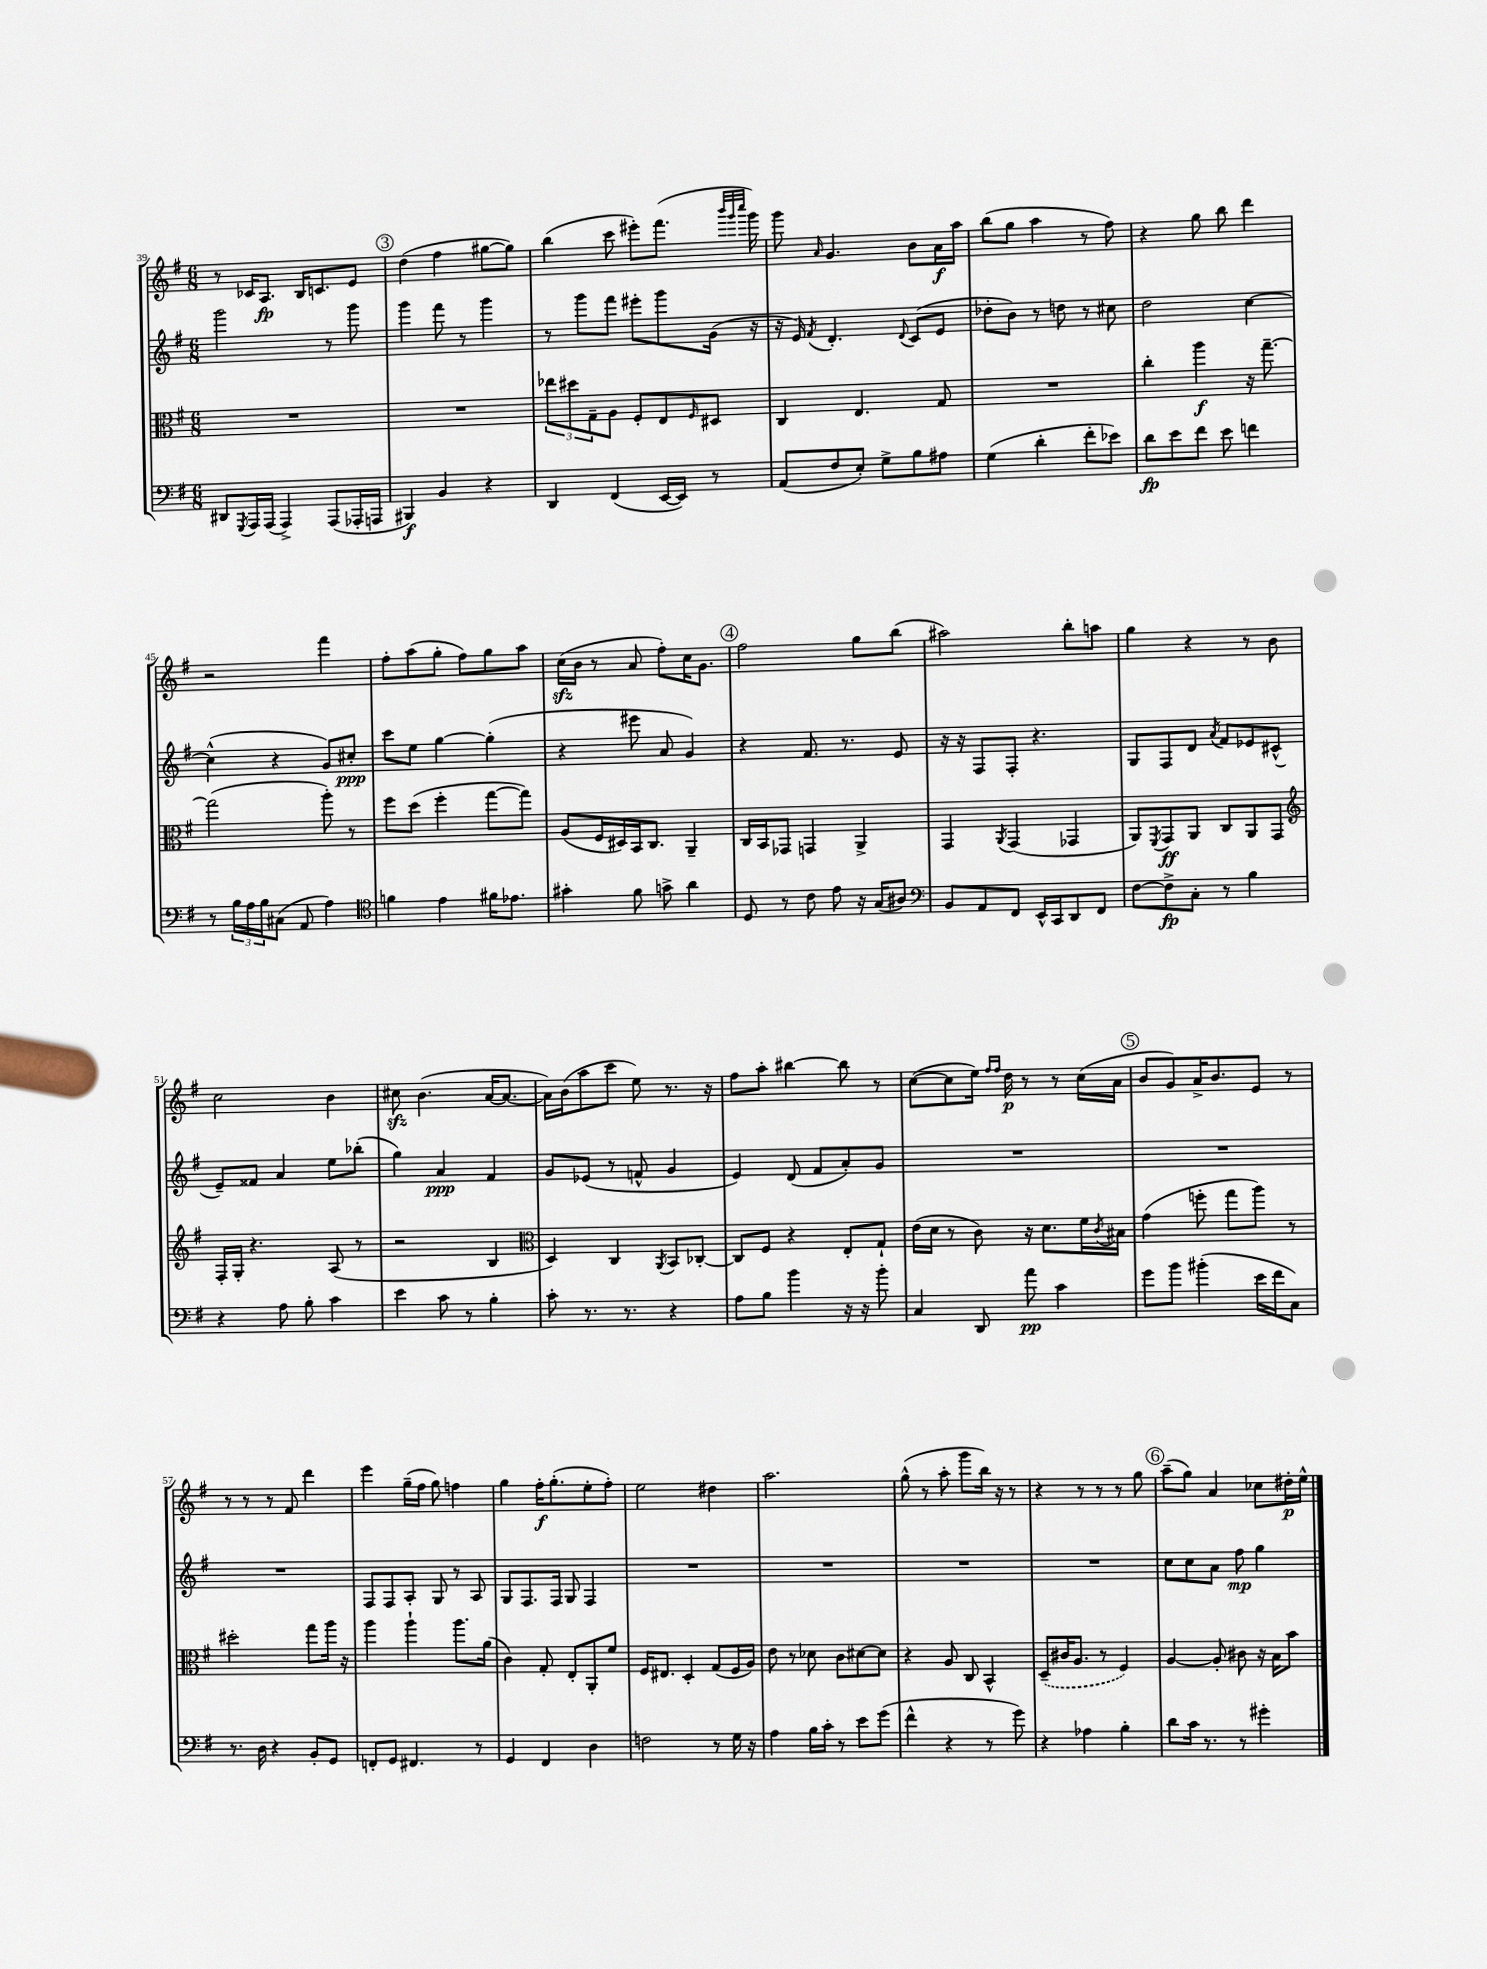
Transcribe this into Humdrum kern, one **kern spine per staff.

**kern	**dynam	**kern	**dynam	**kern	**dynam	**kern	**dynam
*part4	*part4	*part3	*part3	*part2	*part2	*part1	*part1
*staff4	*staff4	*staff3	*staff3	*staff2	*staff2	*staff1	*staff1
*clefF4	*	*clefC3	*	*clefG2	*	*clefG2	*
*k[f#]	*	*k[f#]	*	*k[f#]	*	*k[f#]	*
*M6/8	*	*M6/8	*	*M6/8	*	*M6/8	*
=39	=39	=39	=39	=39	=39	=39	=39
8DD#X/L	.	2.r	.	2ggg\	.	8r	.
8qGGG/	.	.	.	.	.	.	.
16AAA/L	.	.	.	.	.	16c-X/KL	.
(16AAA/JJ	.	.	.	.	.	8.A/J	fp
4AAA^/)	.	.	.	.	.	.	.
.	.	.	.	.	.	16B/KL	.
.	.	.	.	.	.	8.cn/	.
(8AAA/L	.	.	.	8r	.	.	.
16AAA-X'/L	.	.	.	8ggg\	.	8e/J	.
16AAAn/JJ	.	.	.	.	.	.	.
!!LO:REH:place=s1:t=3
=40	=40	=40	=40	=40	=40	=40	=40
4BBB#X/)	f	2.r	.	4ggg\	.	(4dd\	.
4BB/	.	.	.	8fff#\	.	4ff#\	.
.	.	.	.	8r	.	.	.
4r	.	.	.	4ggg\	.	[8gg#X\L	.
.	.	.	.	.	.	8gg#\J])	.
=41	=41	=41	=41	=41	=41	=41	=41
4DD/	.	12ee-X\L	.	8r	.	(4bb\	.
.	.	12dd#X\	.	.	.	.	.
.	.	.	.	8ggg\L	.	.	.
.	.	12G~\	.	.	.	.	.
(4FF#/	.	8A\J	.	8fff#\J	.	8ccc\	.
.	.	8F#'/L	.	8eee#X'\L	.	8eee#X'\L)	.
[16EE/LL	.	8E/	.	8ggg\	.	(8.fff#\J	.
16EE/JJ])	.	.	.	.	.	.	.
.	.	16qqF#/	.	.	.	.	.
8r	.	8D#X/J	.	(16g\Jk	.	.	.
.	.	.	.	.	.	32qqbbb/LLL	.
.	.	.	.	.	.	32qqggg/	.
.	.	.	.	.	.	32qqcccc/JJJ	.
.	.	.	.	16r	.	16ggg\)	.
=42	=42	=42	=42	=42	=42	=42	=42
(8AA/L	.	4C/	.	16r	.	8ggg\	.
.	.	.	.	16e/)	.	.	.
.	.	.	.	8qf#/	.	16qqa/	.
8F#/	.	.	.	4.d'/	.	4.g/	.
8E'/J)	.	4.E/	.	.	.	.	.
8G^\L	.	.	.	.	.	.	.
.	.	.	.	8qqd/	.	.	.
8B\	.	.	.	(8c/L	.	8b\L	.
8A#X\J	.	8G/	.	8e/J	.	16a\L	f
.	.	.	.	.	.	16aa\JJ	.
=43	=43	=43	=43	=43	=43	=43	=43
(4G\	.	2.r	.	8dd-X'\L	.	(8bb\L	.
.	.	.	.	8b\J)	.	8gg\J	.
4d'\	.	.	.	8r	.	4aa\	.
.	.	.	.	8ddn\	.	.	.
8f#'\L	.	.	.	8r	.	8r	.
8e-X\J)	.	.	.	8cc#X\	.	8ff#\)	.
=44	=44	=44	=44	=44	=44	=44	=44
8d\L	fp	4cc'\	.	2dd\	.	4r	.
8e\	.	.	.	.	.	.	.
8f#\J	.	4aa\	f	.	.	8gg\	.
8e\	.	.	.	.	.	8bb\	.
4fn\	.	16r	.	[4cc\	.	4ddd\	.
.	.	[8.gg~\	.	.	.	.	.
!!LO:LB:g=z
=45	=45	=45	=45	=45	=45	=45	=45
8r	.	(2gg\]	.	(4cc^^\]	.	2r	.
24B\LL	.	.	.	.	.	.	.
24A\	.	.	.	.	.	.	.
24B\J	.	.	.	.	.	.	.
(8C#X\J	.	.	.	4r	.	.	.
8AA/	.	.	.	.	.	.	.
4A\)	.	8aa'\)	.	8g/L)	.	4fff#\	.
.	.	8r	.	8cc#X'/J	ppp	.	.
=46	=46	=46	=46	=46	=46	=46	=46
*clefC4	*	*	*	*	*	*	*
4fn\	.	8ff#\L	.	8ccc\L	.	8ff#'\L	.
.	.	(8dd\J	.	8ee\J	.	(8aa\	.
4e\	.	4ff#'\	.	[4gg\	.	8gg'\J	.
.	.	.	.	.	.	8ff#\L)	.
16f#X\KL	.	[8gg\L	.	(4gg'\]	.	8gg\	.
8.e-X\J	.	.	.	.	.	.	.
.	.	8gg\J])	.	.	.	8aa\J	.
=47	=47	=47	=47	=47	=47	=47	=47
4g#X'\	.	(8A/L	.	4r	.	(16cczz\LL	.
.	.	.	.	.	.	16b\JJ	.
.	.	16F#/L	.	.	.	8r	.
.	.	16D#X/)	.	.	.	.	.
8f#\	.	16BB/J	.	8eee#X\	.	8a/	.
.	.	8.C/J	.	.	.	.	.
8gn^\	.	.	.	8a/	.	8ff#'\L)	.
4a\	.	4AA~/	.	4g/)	.	16cc\K	.
.	.	.	.	.	.	8.g\J	.
!!LO:REH:place=s1:t=4
=48	=48	=48	=48	=48	=48	=48	=48
8D/	.	16C/LL	.	4r	.	2ff#\	.
.	.	16BB/J	.	.	.	.	.
8r	.	8GG-X/J	.	.	.	.	.
8c\	.	4GGn/	.	8.f#/	.	.	.
8e\	.	.	.	.	.	.	.
.	.	.	.	8.r	.	.	.
16r	.	4AA^/	.	.	.	8gg\L	.
(16G/KL	.	.	.	.	.	.	.
8A#X/J)	.	.	.	8e/	.	(8bb\J	.
=49	=49	=49	=49	=49	=49	=49	=49
*clefF4	*	*	*	*	*	*	*
8BB/L	.	4GG/	.	16r	.	2aa#X\)	.
.	.	.	.	16r	.	.	.
8AA/	.	.	.	8F#/L	.	.	.
.	.	8qAA/	.	.	.	.	.
8FF#/J	.	(4GG/	.	8F#'/J	.	.	.
16EE^^/LL	.	.	.	4.r	.	.	.
16CC/J	.	.	.	.	.	.	.
8DD/	.	4GG-X/	.	.	.	8bb'\L	.
8FF#/J	.	.	.	.	.	8aan\J	.
=50	=50	=50	=50	=50	=50	=50	=50
[8F#\L	.	8AA/L)	.	8G/L	.	4gg\	.
.	.	8qFF#/	.	.	.	.	.
8F#^\]	fp	8GG/	ff	8F#/	.	.	.
8C'\J	.	8AA/J	.	8d/J	.	4r	.
.	.	.	.	8qa/	.	.	.
8r	.	8C/L	.	8f#/L	.	.	.
4B\	.	8AA/	.	8e-X/	.	8r	.
.	.	8GG/J	.	(8c#X^^/J	.	8b\	.
!!LO:LB:g=z
=51	=51	=51	=51	=51	=51	=51	=51
*	*	*clefG2	*	*	*	*	*
4r	.	16F#'/LL	.	8e~/L)	.	2cc\	.
.	.	16G'/JJ	.	.	.	.	.
.	.	4.r	.	8f##X/J	.	.	.
8A\	.	.	.	4a/	.	.	.
8B'\	.	.	.	.	.	.	.
4c\	.	(8A/	.	8ee\L	.	4b\	.
.	.	8r	.	(8bb-X'\J	.	.	.
=52	=52	=52	=52	=52	=52	=52	=52
4e\	.	2r	.	4gg\)	.	8cc#Xzz\	.
.	.	.	.	.	.	(4.b\	.
8c\	.	.	.	4a/	ppp	.	.
8r	.	.	.	.	.	.	.
4B'\	.	4B/	.	4f#/	.	[16a/KL	.
.	.	.	.	.	.	8.a/J_	.
=53	=53	=53	=53	=53	=53	=53	=53
*	*	*clefC3	*	*	*	*	*
8c'\	.	4D/)	.	8g/L	.	16a\LL])	.
.	.	.	.	.	.	(16b\J	.
8.r	.	.	.	(8e-X/J	.	8aa\	.
.	.	4C/	.	8r	.	8ccc\J	.
8.r	.	.	.	.	.	.	.
.	.	.	.	8fn^^/	.	8ee\)	.
.	.	8qAA/	.	.	.	.	.
4r	.	8BB/L	.	4g/	.	8.r	.
.	.	[8C-X'/J	.	.	.	.	.
.	.	.	.	.	.	16r	.
=54	=54	=54	=54	=54	=54	=54	=54
8A\L	.	8C-/L]	.	4e/)	.	8ff#\L	.
8B\J	.	8F#/J	.	.	.	8aa'\J	.
4b\	.	4r	.	(8d/	.	[4bb#X\	.
.	.	.	.	8f#/L	.	.	.
16r	.	8E'/L	.	8a'/)	.	8bb#\]	.
16r	.	.	.	.	.	.	.
8b'\	.	8G`/J	.	8g/J	.	8r	.
=55	=55	=55	=55	=55	=55	=55	=55
4C/	.	(16e\LL	.	2.r	.	([8cc\L	.
.	.	16d\JJ	.	.	.	.	.
.	.	8r	.	.	.	8cc\]	.
8DD/	.	8c\)	.	.	.	16ee\Jk)	.
.	.	.	.	.	.	16qqff#/LL	.
.	.	.	.	.	.	16qqff#/JJ	.
.	.	.	.	.	.	16dd\	p
8a\	pp	16r	.	.	.	8r	.
.	.	8.d\L	.	.	.	.	.
4c\	.	.	.	.	.	8r	.
.	.	16f#\L	.	.	.	(16cc\LL	.
.	.	8qc/	.	.	.	.	.
.	.	16B#X\JJ	.	.	.	16a\JJ	.
!!LO:REH:place=s1:t=5
=56	=56	=56	=56	=56	=56	=56	=56
8g\L	.	(4g\	.	2.r	.	8b/L	.
8b\J	.	.	.	.	.	8g/)	.
(4b#X'\	.	8ffn'\	.	.	.	16a^/K	.
.	.	.	.	.	.	8.b/	.
.	.	8gg\L	.	.	.	.	.
16e\LL	.	8aa\J)	.	.	.	8e/J	.
16f#\J	.	.	.	.	.	.	.
8C\J)	.	8r	.	.	.	8r	.
!!LO:LB:g=z
=57	=57	=57	=57	=57	=57	=57	=57
8.r	.	2dd#X'\	.	2.r	.	8r	.
.	.	.	.	.	.	8r	.
16D\	.	.	.	.	.	.	.
4r	.	.	.	.	.	8r	.
.	.	.	.	.	.	8f#/	.
8BB'/L	.	8gg\L	.	.	.	4ddd\	.
8GG/J	.	16aa\Jk	.	.	.	.	.
.	.	16r	.	.	.	.	.
=58	=58	=58	=58	=58	=58	=58	=58
8FFn'/L	.	4aa\	.	8F#/L	.	4eee\	.
8GG/J	.	.	.	8F#/	.	.	.
4.FF#X/	.	4aa`\	.	8A'/J	.	(16gg~\LL	.
.	.	.	.	.	.	16ff#\JJ	.
.	.	.	.	8G/	.	8gg\)	.
.	.	8.aa\L	.	8r	.	4ffn\	.
8r	.	.	.	8A/	.	.	.
.	.	(16a\Jk	.	.	.	.	.
=59	=59	=59	=59	=59	=59	=59	=59
4GG/	.	4c\)	.	8G/L	.	4gg\	.
.	.	.	.	8.F#/	.	.	.
4FF#/	.	8G'/	.	.	.	16ff#'\KL	f
.	.	.	.	16F#/Jk	.	(8.gg'\	.
.	.	8E'/L	.	8G/	.	.	.
4D\	.	8AA'/	.	4F#/	.	8ee'\	.
.	.	8f#/J	.	.	.	8ff#'\J)	.
=60	=60	=60	=60	=60	=60	=60	=60
2Fn\	.	16F#/KL	.	2.r	.	2ee\	.
.	.	8.E#X/J	.	.	.	.	.
.	.	4D'/	.	.	.	.	.
8r	.	(8G/L	.	.	.	4dd#X\	.
16G\	.	16F#/L	.	.	.	.	.
16r	.	16A/JJ)	.	.	.	.	.
=61	=61	=61	=61	=61	=61	=61	=61
4A\	.	8e\	.	2.r	.	2.aa\	.
.	.	8r	.	.	.	.	.
16B\LL	.	8d-X\	.	.	.	.	.
16c'\JJ	.	.	.	.	.	.	.
8r	.	8c\L	.	.	.	.	.
8e\L	.	[8d#X\	.	.	.	.	.
(8g\J	.	8d#\J]	.	.	.	.	.
=62	=62	=62	=62	=62	=62	=62	=62
4f#^^\	.	4r	.	2.r	.	(8gg^^\	.
.	.	.	.	.	.	8r	.
4r	.	8A/	.	.	.	8aa'\	.
.	.	8C/	.	.	.	8ggg\L	.
8r	.	4BB^^/	.	.	.	16bb\Jk)	.
.	.	.	.	.	.	16r	.
8g\)	.	.	.	.	.	8r	.
=63	=63	=63	=63	=63	=63	=63	=63
4r	.	(8D~/L	.	2.r	.	4r	.
.	.	16c#X/K	.	.	.	.	.
.	.	8.A/J	.	.	.	.	.
4A-X\	.	.	.	.	.	8r	.
.	.	8r	.	.	.	8r	.
4B'\	.	4F#/)	.	.	.	8r	.
.	.	.	.	.	.	8gg\	.
!!LO:REH:place=s1:t=6
=64	=64	=64	=64	=64	=64	=64	=64
8d\L	.	[4A/	.	8cc\L	.	(8aa~\L	.
16c\Jk	.	.	.	8cc\	.	8gg\J)	.
8.r	.	.	.	.	.	.	.
.	.	8A'/]	.	8a\J	.	4a/	.
8r	.	8c#X\	.	8ff#\	mp	.	.
4g#X'\	.	16r	.	4gg\	.	8cc-X\L	.
.	.	16B\KL	.	.	.	.	.
.	.	8b\J	.	.	.	16dd#X'\L	p
.	.	.	.	.	.	16ee^^\JJ	.
==	==	==	==	==	==	==	==
*-	*-	*-	*-	*-	*-	*-	*-
